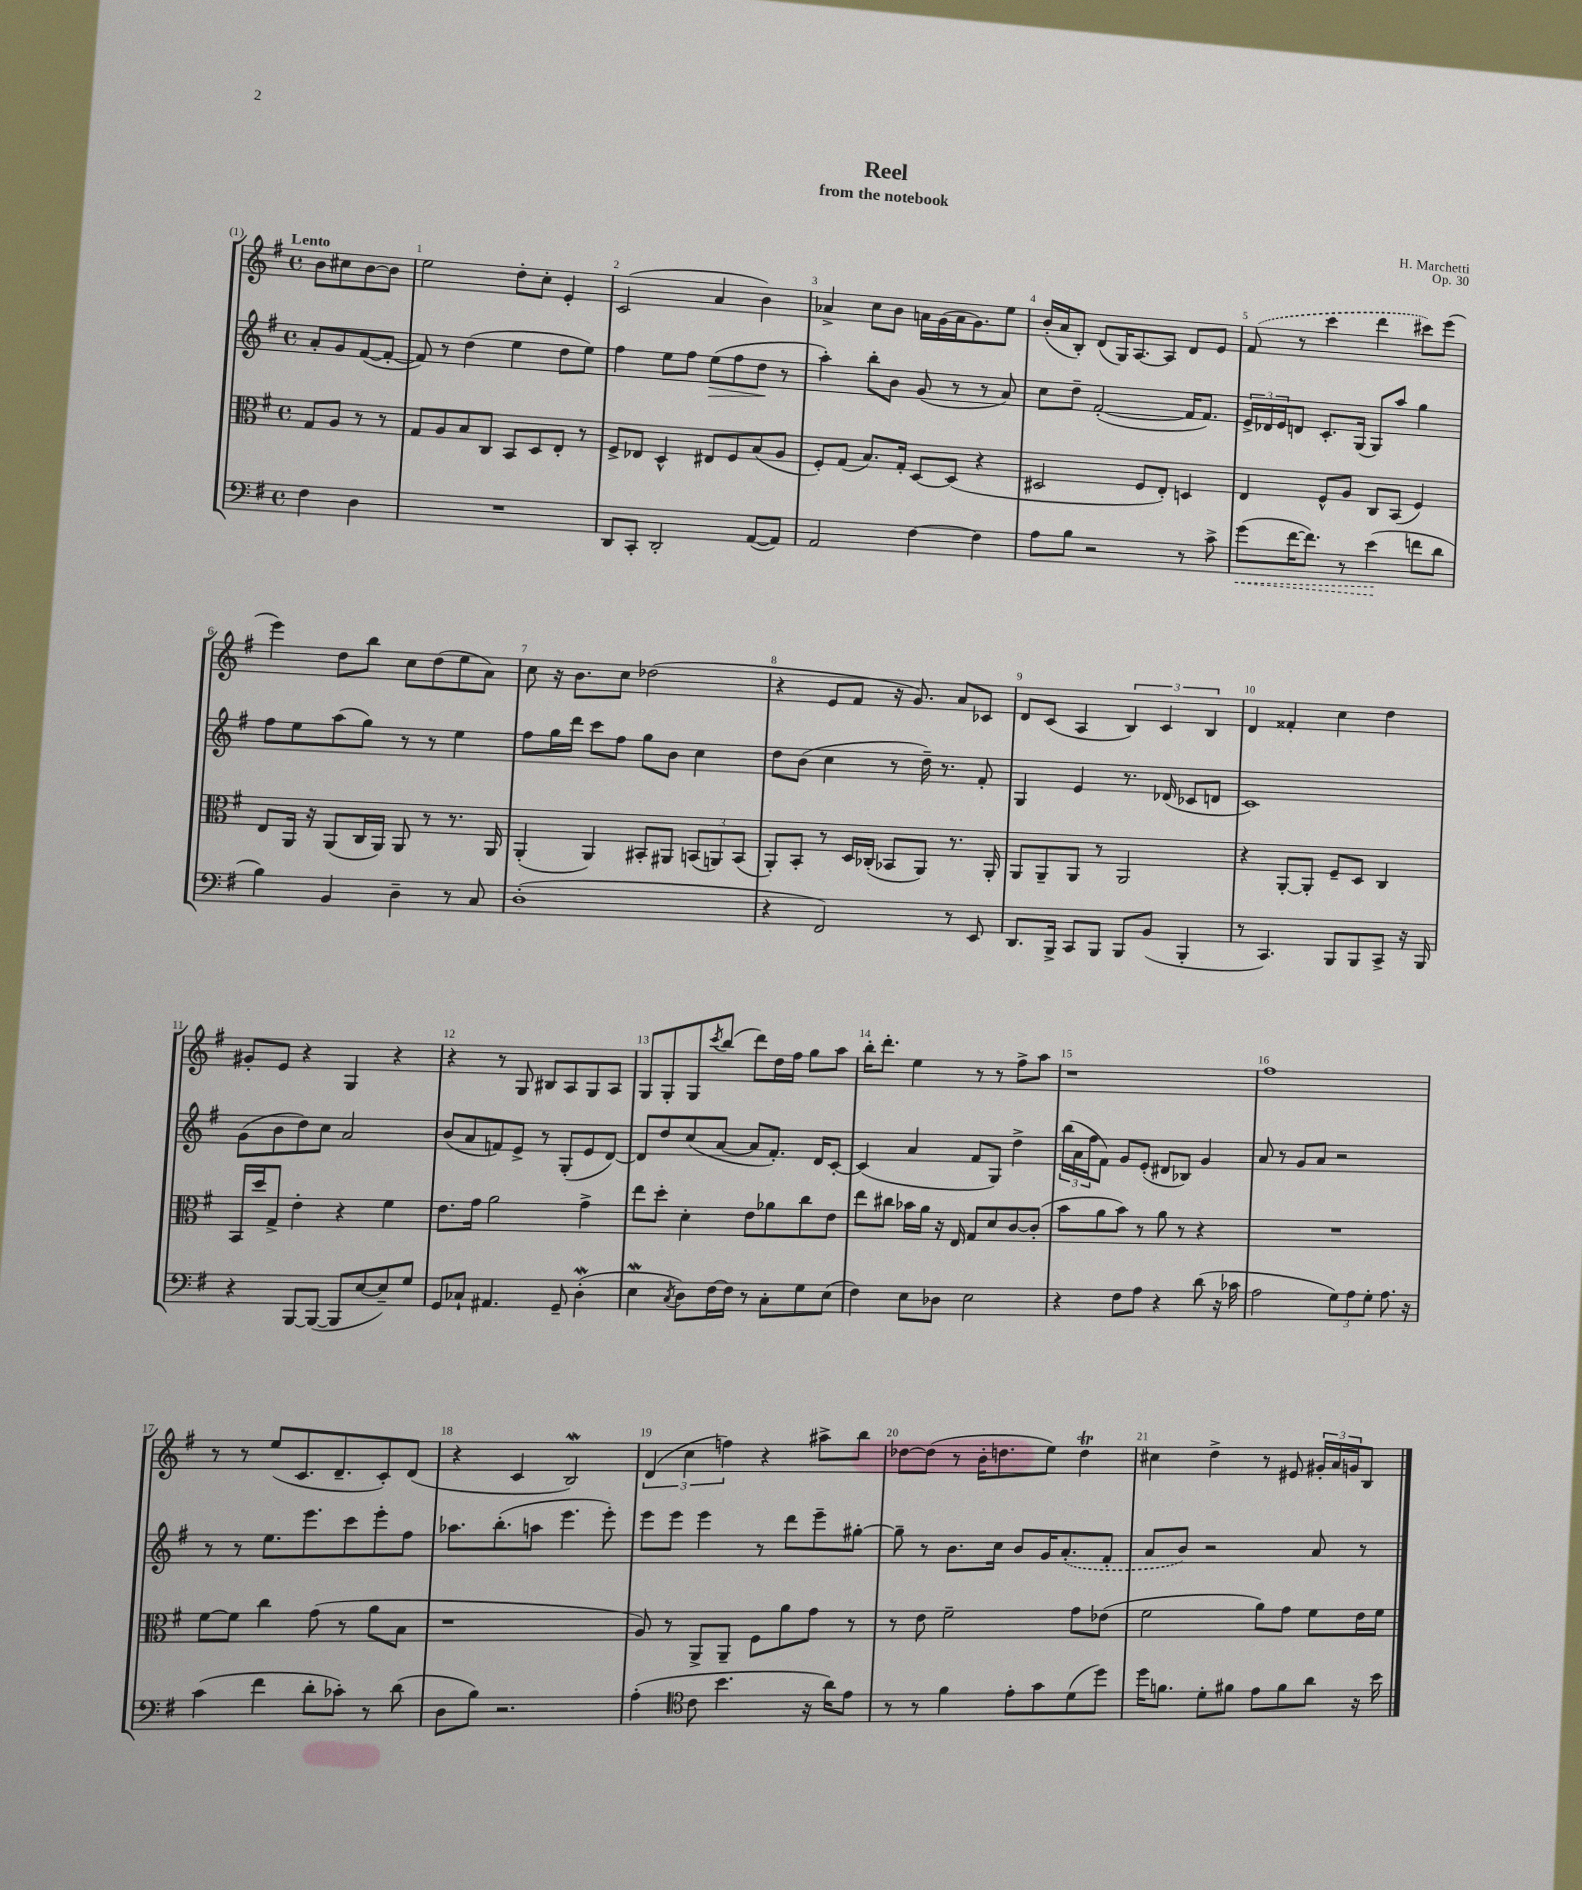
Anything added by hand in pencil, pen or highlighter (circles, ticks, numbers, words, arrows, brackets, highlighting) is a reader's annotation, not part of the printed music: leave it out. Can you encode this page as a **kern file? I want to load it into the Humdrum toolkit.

**kern	**kern	**kern	**kern
*staff4	*staff3	*staff2	*staff1
*clefF4	*clefC3	*clefG2	*clefG2
*k[f#]	*k[f#]	*k[f#]	*k[f#]
*M4/4	*M4/4	*M4/4	*M4/4
*met(c)	*met(c)	*met(c)	*met(c)
4F#	8G	8a'	8b
.	8A	8g	8cc#
4D	8r	([8f#	[8b
.	8r	8f#'_	8b]
=	=	=	=
1r	8G	8f#])	2ee
.	8A	8r	.
.	8B	(4dd	.
.	8C	.	.
.	8BB	4ee	8dd'
.	8D	.	8cc'
.	8E'	8dd	4e'
.	8r	8ee)	.
=	=	=	=
8DD	8F#^	4ff#	(2c
8CC'	8E-	.	.
2DD'	4D^^	8ee	.
.	.	8ff#	.
.	8E#	(8ee	4a
.	8F#	8ff#	.
([8AA	(8B	8dd	4b)
8AA])	8A	8r	.
=	=	=	=
2AA	8F#')	4aa')	4a-^
.	(8G	.	.
.	8.B)	8bb'	8cc
.	.	8b	8b
.	16G'	.	.
[4F#	[8D	(8g	16a
.	.	.	(16g
.	(8D]	8r	16a
.	.	.	8.g)
4F#]	4r	8r	.
.	.	8a)	8ee
=	=	=	=
8A	2D#	8cc	(16b'
.	.	.	16a
8B	.	8dd~	8B')
2r	.	([2f#'	(8d
.	.	.	16G)
.	.	.	[8.A
.	8F#	.	.
.	8E')	.	8A]
8r	4D	16f#]	8d
.	.	8.f#)	.
8c^	.	.	8e
=	=	=	=
(8g	4E	24e^	(8f#
.	.	24d-	.
.	.	24e	.
[16f#	.	8d	8r
8.f#])	.	.	.
.	8F#^^	8.c'	4ccc
8r	8A	.	.
.	.	(16G	.
(4e	8C	8G)	4ddd
.	(8BB	8aa	.
8f	4F#)	4gg	8ccc#)
8d	.	.	(8eee
=	=	=	=
4B)	8E	8ff#	4eee)
.	16AA	8ee	.
.	16r	.	.
4BB	(8AA	(8aa	8dd
.	16C	8gg)	8bb
.	16AA)	.	.
4D~	8AA	8r	8cc
.	8r	8r	(8dd
8r	8.r	4ee	8ee
8C	.	.	8a)
.	16AA	.	.
=	=	=	=
(1D'	(4AA'	8ff#	8cc
.	.	16gg	16r
.	.	16ddd	8.b
.	4AA)	8ccc	.
.	.	8ff#	8cc
.	8BB#'	8gg	(2dd-
.	8AA#	8b	.
.	(12BB	4cc	.
.	12AA)	.	.
.	(12BB	.	.
=	=	=	=
4r	8AA')	8dd	4r
.	8BB'	(8b	.
2FF#)	8r	4cc	8e
.	16D	.	8f#
.	(16C-'	.	.
.	8BB-	8r	16r
.	.	.	8.g)
.	8AA)	16dd~)	.
.	.	8.r	.
8r	8.r	.	8a
8EE	.	8f#'	8c-
.	16AA'	.	.
=	=	=	=
8.DD	8AA	4G	8d
.	8AA~	.	(8c
16BBB^	.	.	.
8CC	8AA	4e	4A
8BBB	8r	.	.
8BBB	2AA	8.r	6B)
(8BB	.	.	.
.	.	.	6c
.	.	(16d-	.
4BBB'	.	8c-	.
.	.	.	6B
.	.	8d	.
=	=	=	=
8r	4r	1c)	4d
4.CC)	.	.	.
.	[8AA'	.	4f##'
.	8AA']	.	.
8BBB	8F#~	.	4cc
8BBB	8D	.	.
8CC^	4C	.	4dd
16r	.	.	.
16BBB	.	.	.
=	=	=	=
4r	16BB	(8g	8g#'
.	16dd	.	.
.	8G^	8b	8e
[8BBB	4e'	8dd)	4r
(8BBB_	.	8cc	.
8BBB]	4r	2a	4G
[8E	.	.	.
8E~])	4f#	.	4r
8G	.	.	.
=	=	=	=
8GG	8.e	(8b	4r
8C-`	.	8a	.
.	16g	.	.
4.AA#	2a	8f)	8r
.	.	8e^	8G
.	.	8r	8B#
8GG~	.	(8G'	8A
(4D'	4g^	8e	8G
.	.	[8d)	8A
=	=	=	=
4E	8ee	8d]	8G
.	8dd'	8dd	8G'
8qC	.	.	.
8D)	4d'	(8cc	8G
.	.	.	8qccc
[16F#	.	[8a	(8bb
16F#]	.	.	.
8r	8e	8a]	8ddd)
8C'	8a-	8.f#')	16dd
.	.	.	16ff#
8G	8cc	.	8gg
.	.	16d	.
(8E	8e	[8c'	8aa
=	=	=	=
4F#)	8ee	(4c]	16bb'
.	.	.	8.ddd'
.	8cc#	.	.
8E	16b-	4a	4ee
.	16a	.	.
8D-	16r	.	.
.	16E	.	.
2E	8G	8f#	8r
.	8d	8G)	8r
.	[8c	4dd^	8ff#^
.	(8c']	.	8aa
=	=	=	=
4r	8b	(24bb	1r
.	.	24a	.
.	.	24ff#	.
.	8a	8f#)	.
8F#	8b)	8g	.
8A	8r	(8e'	.
4r	8a	8d#	.
.	8r	8B-)	.
(8d	4r	4g	.
16r	.	.	.
16c-	.	.	.
=	=	=	=
2A	1r	8a	1ff#
.	.	8r	.
.	.	8g	.
.	.	8a	.
12G)	.	2r	.
12A	.	.	.
12G'	.	.	.
8.A	.	.	.
16r	.	.	.
=	=	=	=
(4c	[8f#	8r	8r
.	8f#]	8r	8r
4f#	4cc	8.ee	(8ee
.	.	.	8.c
.	.	8.eee	.
8d'	(8g	.	.
.	.	.	8.d~
8c-')	8r	8ccc	.
8r	8a	8eee'	8c')
(8d	8B	8ff#	(8d
=	=	=	=
8D	1r	8.aa-	4r
8B)	.	.	.
.	.	(8.bb'	.
2.r	.	.	4c
.	.	8aa	.
.	.	4.eee	2B)
.	.	8eee')	.
=	=	=	=
(4A'	8A)	8eee	(6d
.	8r	8eee	.
.	.	.	6cc
*clefC4	*	*	*
8c	8AA^	4eee	.
.	.	.	6ff)
4.b	8AA~	.	.
.	8F#	8r	4r
.	8a	8ddd	.
16r	8g	8eee~	8aa#^
16a)	.	.	.
8e	8r	[8gg#'	8bb
=	=	=	=
8r	8r	8gg#~]	[8dd-
8r	8e	8r	(8dd-]
4f#	2f#~	8.b	8r
.	.	.	16b'
.	.	16cc	8.dd
8e'	.	8b	.
8g	.	16g	8ee)
.	.	(8.a'	.
(8d	8g	.	4dd
8dd)	(8e-	8f#'	.
=	=	=	=
16dd	2f#	8a	4cc#
8.f	.	.	.
.	.	8b)	.
8d'	.	2r	4dd^
8f#	.	.	.
8e	8a)	.	8r
8f#	8g	.	8e#
8a	8f#	8a	24g#'
.	.	.	24a
.	.	.	24g
16r	16e	8r	8B
16b	16f#	.	.
==	==	==	==
*-	*-	*-	*-
